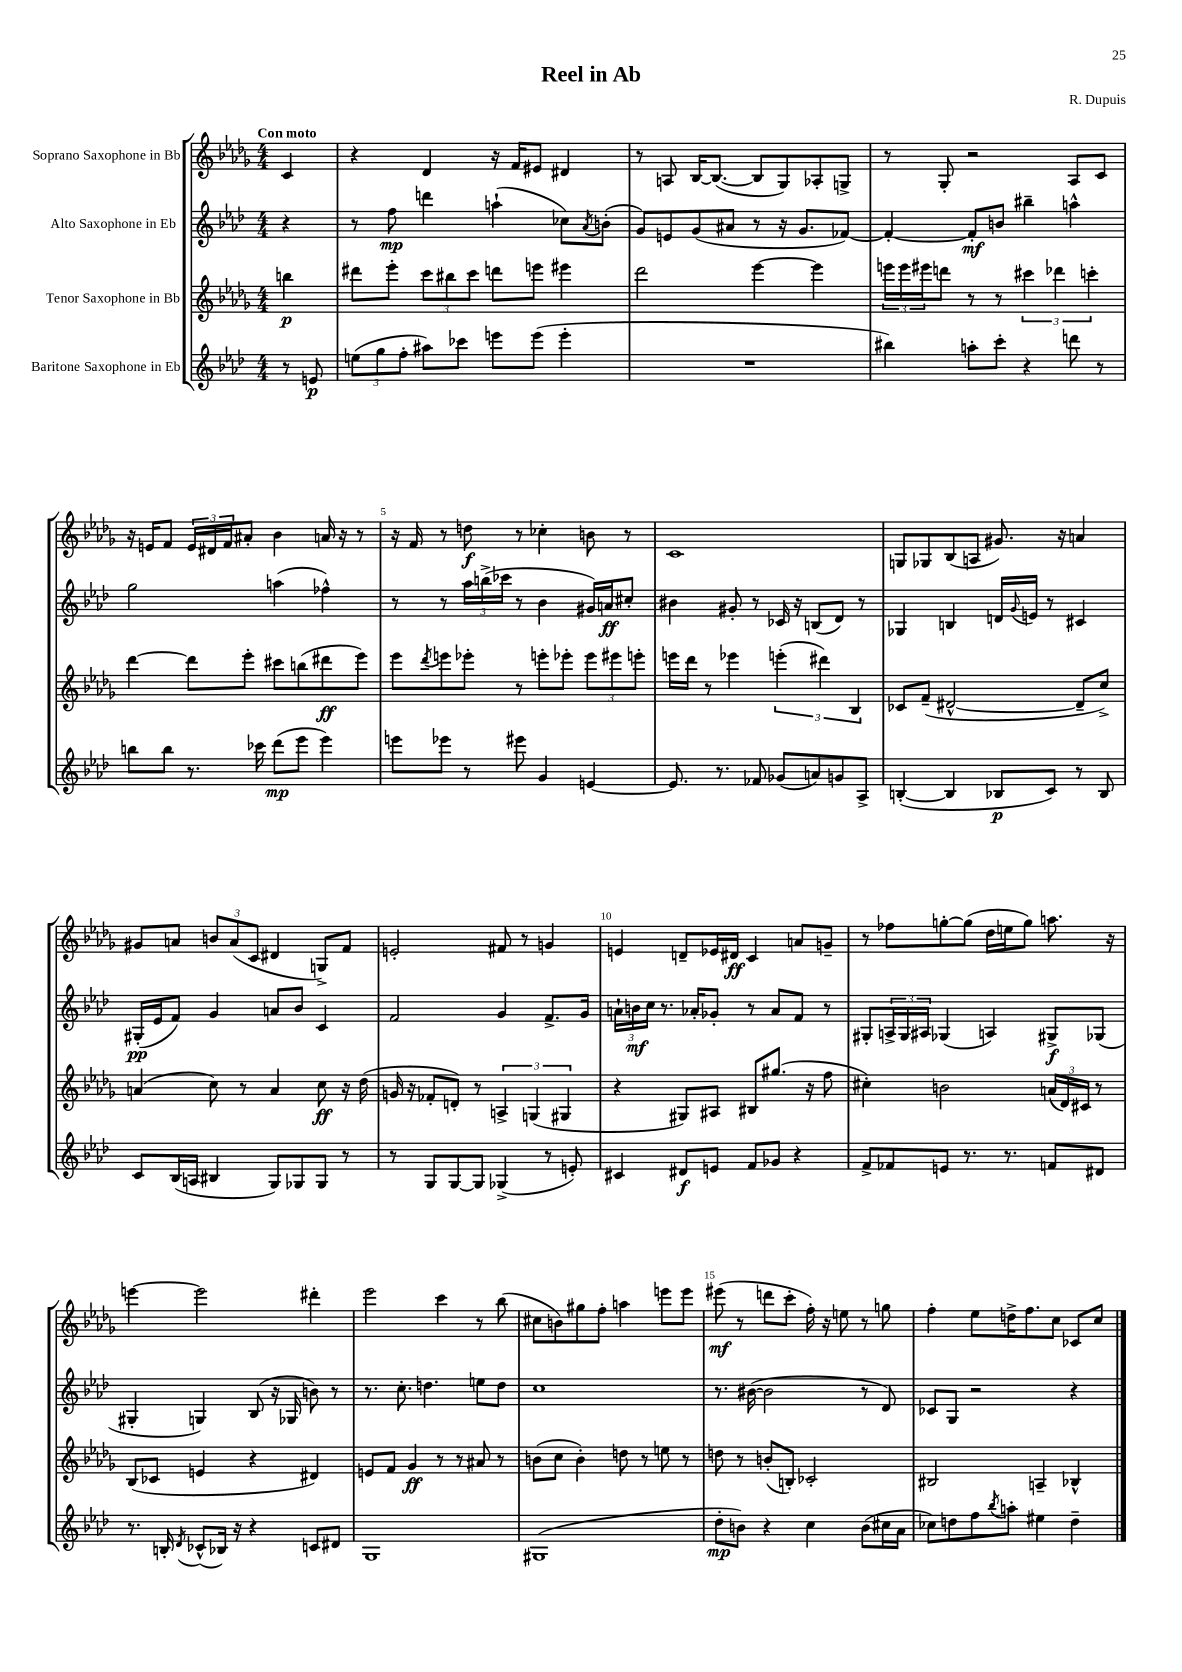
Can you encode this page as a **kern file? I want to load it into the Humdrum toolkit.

**kern	**kern	**kern	**kern
*staff4	*staff3	*staff2	*staff1
*clefG2	*clefG2	*clefG2	*clefG2
*k[b-e-a-d-]	*k[b-e-a-d-g-]	*k[b-e-a-d-]	*k[b-e-a-d-g-]
*M4/4	*M4/4	*M4/4	*M4/4
8r	4bb	4r	4c
8e	.	.	.
=	=	=	=
(12ee	8ddd#	8r	4r
12gg	.	.	.
.	8eee-'	8ff	.
12ff'	.	.	.
8aa#)	12ccc	4ddd	4d-
.	12bb#	.	.
8ccc-	.	.	.
.	12ccc	.	.
8eee	8ddd	(4aa`	16r
.	.	.	16f
(8eee	8eee	.	8e#
4eee'	4eee#	8cc-)	4d#
.	.	8qa-	.
.	.	(8b'	.
=	=	=	=
1r	2ddd-	8g)	8r
.	.	8e	8A
.	.	(8g	[16B-
.	.	.	(8.B-_
.	.	8a#	.
.	[4eee-	8r	8B-]
.	.	16r	8G-)
.	.	8.g	.
.	4eee-]	.	8A-'
.	.	[8f-)	8G^
=	=	=	=
4bb#)	24eee	4f-'_	8r
.	24eee	.	.
.	24eee#	.	.
.	8ddd	.	8G-'
8aa'	8r	8f-']	2r
8ccc'	8r	8b	.
4r	6ccc#	4bb#~	.
.	6ddd-	.	.
8ddd	.	4aa^^	8A-
.	6ccc'	.	.
8r	.	.	8c
=	=	=	=
8bb	[4ddd-	2gg	16r
.	.	.	16e
8bb	.	.	8f
8.r	8ddd-]	.	24e
.	.	.	24d#
.	.	.	24f
.	8eee-'	.	8a#'
16ccc-	.	.	.
(8ddd-	8ccc#	(4aa	4b-
8eee-	(8bb	.	.
4eee-)	8ddd#	4ff-^^)	16a
.	.	.	16r
.	8eee-)	.	8r
=	=	=	=
8eee	8eee-	8r	16r
.	.	.	16f
.	8qddd-	.	.
8eee-	8eee	8r	8r
8r	8eee-'	24aa-	8dd
.	.	(24bb^	.
.	.	24ccc-	.
8eee#	8r	8r	8r
4g	8eee'	4b-	4cc-'
.	8eee-'	.	.
[4e	12eee-	16g#)	8b
.	.	16a	.
.	12eee#	.	.
.	.	8cc#'	8r
.	12eee'	.	.
=	=	=	=
8.e]	16eee	4b#	1c
.	16ddd-	.	.
.	8r	.	.
8.r	.	.	.
.	4eee-	8g#'	.
8f-	.	8r	.
(8g-	(6eee'	16c-	.
.	.	16r	.
8a)	.	(8B	.
.	6ddd#)	.	.
8g	.	8d-)	.
.	6B-	.	.
8A-^	.	8r	.
=	=	=	=
([4B'	8c-	4G-	8G
.	(8f~	.	8G-
4B]	[2d#^^	4B	(8B-
.	.	.	8A
8B-	.	16d	8.g#)
.	.	8qqg	.
.	.	16e	.
8c)	.	8r	.
.	.	.	16r
8r	8d#~]	4c#	4a
8B-	8cc^)	.	.
=	=	=	=
8c	(4a	(16G#'	8g#
.	.	16e-	.
(16B-	.	8f)	8a
16A	.	.	.
4B#	8cc)	4g	12b
.	.	.	(12a
.	8r	.	.
.	.	.	12c
8G)	4a	8a	4d#
8G-	.	8b-	.
8G-	8cc	4c	8G^)
8r	16r	.	8f
.	(16dd-	.	.
=	=	=	=
8r	16g	2f	2e'
.	16r	.	.
8G	8f-'	.	.
[8G	8d')	.	.
8G]	8r	.	.
(4G-^	6A^	4g	8f#
.	.	.	8r
.	(6G	.	.
8r	.	8.f^	4g
.	6G#	.	.
8e')	.	.	.
.	.	16g	.
=	=	=	=
4c#	4r	24a`	4e
.	.	24b	.
.	.	24cc	.
.	.	8.r	.
8d#	8G#)	.	8d~
.	.	16a-'	.
8e	8A#	8g-'	16e-
.	.	.	16d#
8f	8B#	8r	4c
8g-	(8.gg#	8a-	.
4r	.	8f	8a
.	16r	.	.
.	8ff	8r	8g~
=	=	=	=
8f^	4cc#')	8G#'	8r
8f-	.	24A^	8ff-
.	.	24G#	.
.	.	24A#	.
8e	2b	(4G-	[8gg'
8.r	.	.	(8gg]
.	.	4A)	16dd-
8.r	.	.	16ee
.	.	.	8gg)
8f	(24a	8G#^	8.aa
.	24d-)	.	.
.	24c#	.	.
8d#	8r	(8G-	.
.	.	.	16r
=	=	=	=
8.r	(8B-	4G#'	[4eee
.	8c-	.	.
16B'	.	.	.
8qd-	.	.	.
(8c-^^	4e	4G)	2eee]
16B-)	.	.	.
16r	.	.	.
4r	4r	(8B-	.
.	.	16r	.
.	.	16G-	.
8c	4d#)	8b)	4ddd#'
8d#	.	8r	.
=	=	=	=
1G	8e	8.r	2eee-
.	8f	.	.
.	.	8.cc'	.
.	4g-	.	.
.	.	4.dd	.
.	8r	.	4ccc
.	8r	.	.
.	8a#	8ee	8r
.	8r	8dd	(8bb-
=	=	=	=
(1G#	(8b	1cc	8cc#
.	8cc	.	8b)
.	4b')	.	8gg#
.	.	.	8ff'
.	8dd	.	4aa
.	8r	.	.
.	8ee	.	8eee
.	8r	.	8eee
=	=	=	=
8dd-'	8dd	8.r	(8eee#
8b)	8r	.	8r
.	.	([16b#	.
4r	(8b'	2b#]	8ddd
.	8B')	.	8ccc'
4cc	2c-'	.	16ff')
.	.	.	16r
.	.	.	8ee
(8b	.	8r	8r
16cc#	.	8d-)	8gg
16a-	.	.	.
=	=	=	=
8cc-)	2B#	8c-	4ff'
8dd	.	8G	.
8ff	.	2r	8ee-
8qbb-	.	.	.
8aa'	.	.	16dd^
.	.	.	8.ff
4ee#	4A~	.	.
.	.	.	8cc
4dd~	4B-^^	4r	8c-
.	.	.	8cc
==	==	==	==
*-	*-	*-	*-
